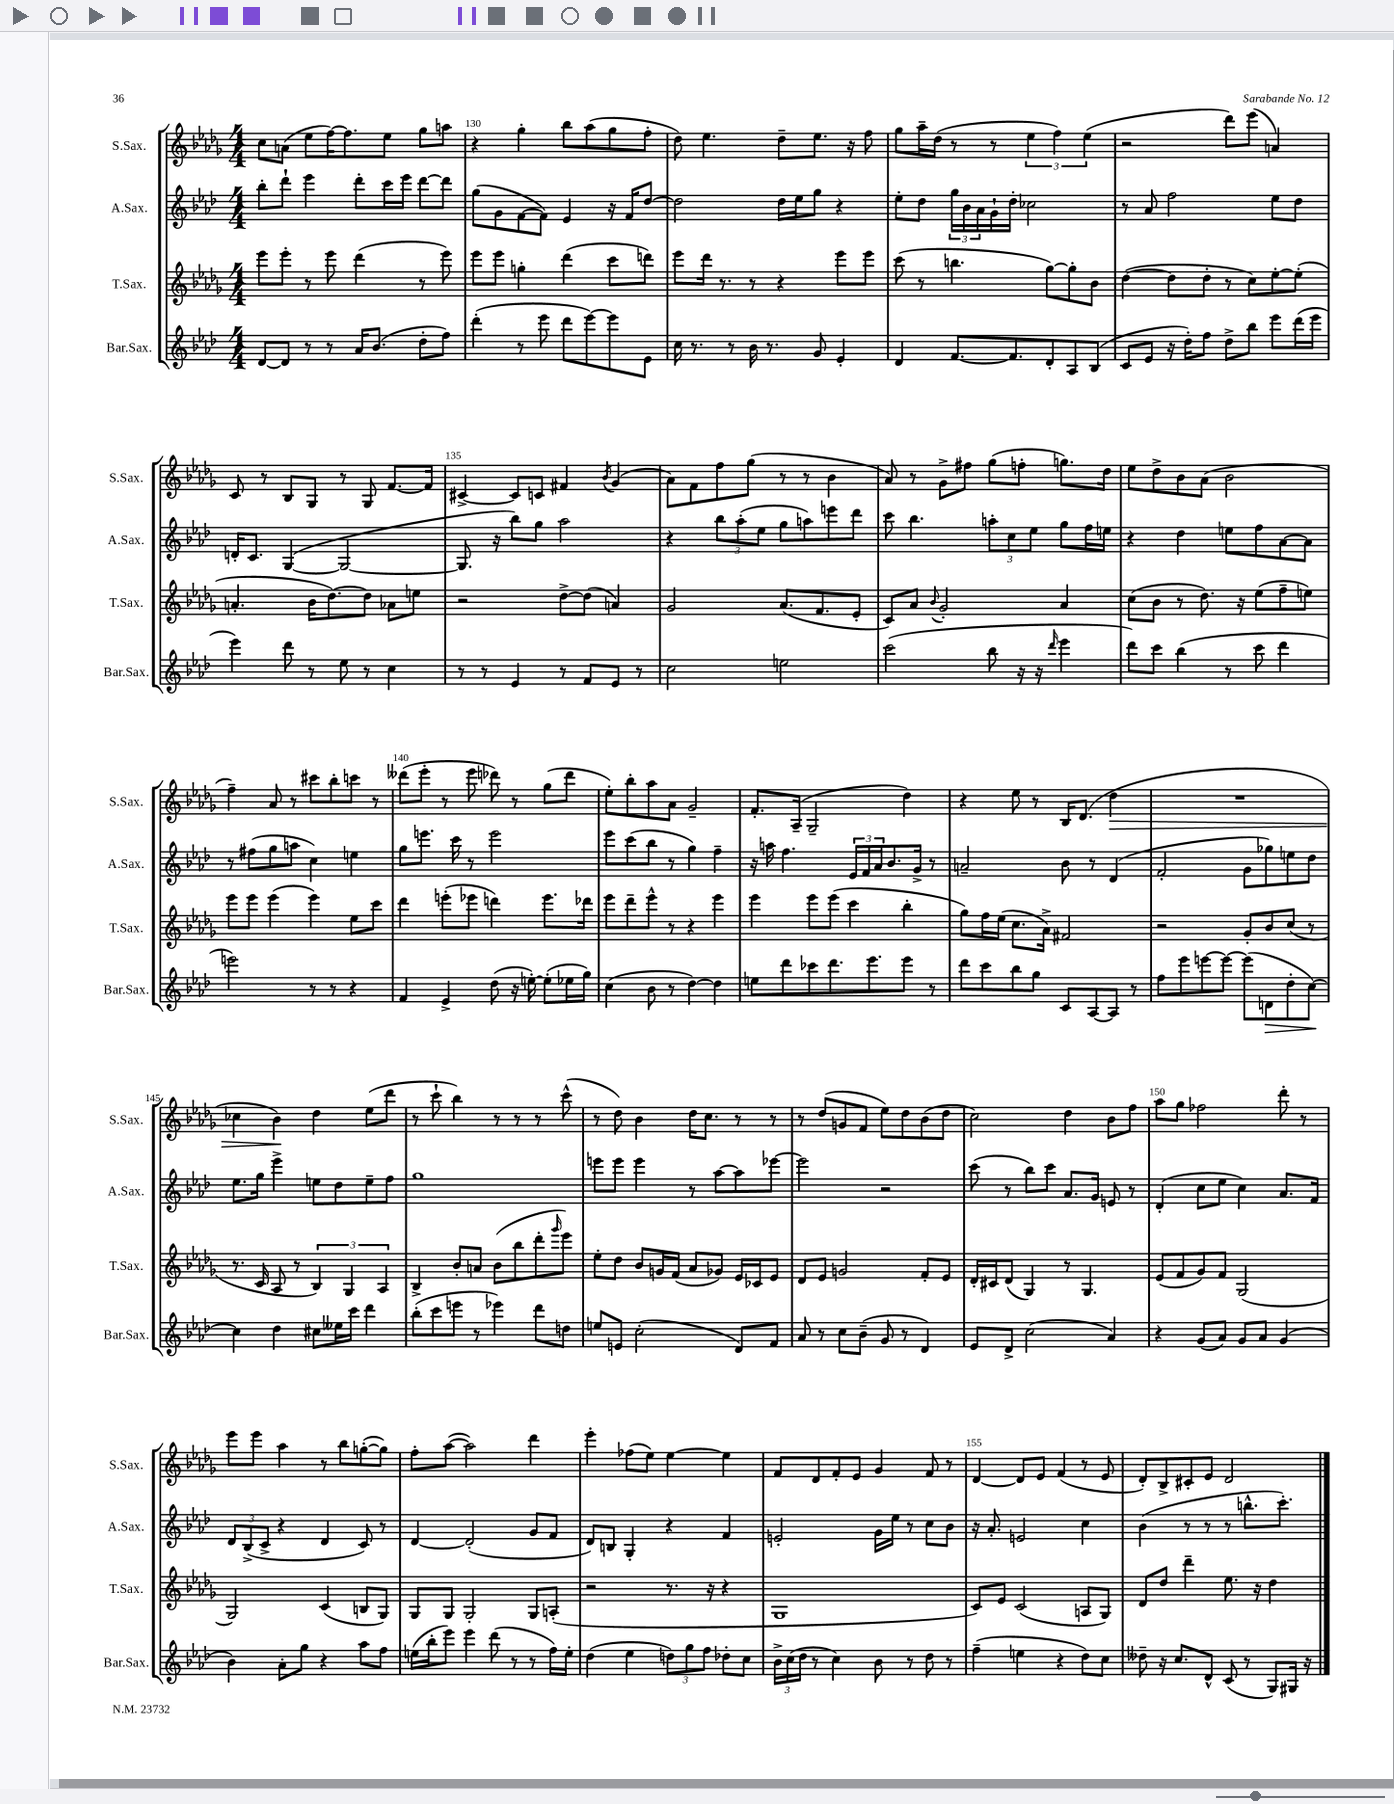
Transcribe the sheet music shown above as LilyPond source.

<<
\new StaffGroup <<
\new Staff = "s0" \with { instrumentName = "S.Sax." shortInstrumentName = "S.Sax." } {
    \clef treble \key des \major \numericTimeSignature \time 4/4
    c''8 a'8( ees''8 f''16~) f''8. ees''8 ges''8 a''8 |
    r4 ges''4-. bes''8 aes''8( ges''8 f''8-. |
    des''8) ees''4. des''8-- ees''8. r16 f''8 |
    ges''8 aes''16-- des''16( r8 r8 \tuplet 3/2 { ees''4 f''4) ees''4( } |
    r2 des'''8) ees'''8( a'4) |
    c'8 r8 bes8 ges8 r8 ges8 f'8.~ f'16 |
    cis'4~-> cis'8 c'8 fis'4 \acciaccatura { bes'8 } ges'4( |
    aes'8) f'8 f''8 ges''8( r8 r8 bes'4 |
    aes'8) r8 ges'8-> fis''8 ges''8( f''8-. g''8.) des''16 |
    ees''8 des''8-> bes'8 aes'8( bes'2 |
    f''4--) aes'8 r8 cis'''8 bes''8-. c'''8 r8 |
    deses'''8( ees'''8-. r8 ees'''8 des'''8) r8 ges''8( des'''8 |
    ees''8-.) bes''8-. aes''8 aes'8 ges'2-- |
    f'8.-. aes16--( ges2-- des''4) |
    r4 ees''8 r8 bes16 des'8.( des''4\> |
    R1 |
    ces''4 bes'4\!) des''4 ees''8( des'''8 |
    r8 c'''8-! bes''4) r8 r8 r8 c'''8-^( |
    r8 des''8) bes'4 des''16 c''8. r8 r8 |
    r8 des''8( g'8 f'8 ees''8) des''8 bes'8( des''8 |
    c''2) des''4 bes'8 f''8 |
    aes''8 ges''8 fes''2 des'''8-. r8 |
    ees'''8 ees'''8 aes''4 r8 bes''8 g''8~-.( g''8) |
    f''8-. aes''8~( aes''2) des'''4 |
    ees'''4-. fes''8( ees''8) ees''4~ ees''4 |
    f'8 des'8 f'8-. ees'8 ges'4 f'8 r8 |
    des'4~ des'8 ees'8 f'4( r8 ees'8 |
    des'8-.) bes8-> cis'8-. ees'8 des'2 \bar "|." |
}
\new Staff = "s1" \with { instrumentName = "A.Sax." shortInstrumentName = "A.Sax." } {
    \clef treble \key aes \major \numericTimeSignature \time 4/4
    bes''8-. des'''8-! ees'''4 des'''8-. c'''16 ees'''16 des'''8~ des'''8 |
    g''8( g'8 f'8~ f'8) ees'4 r16 f'16 des''8~ |
    des''2 des''16 ees''16 g''8 r4 |
    ees''8-. des''8 \tuplet 3/2 { g''16 bes'16 aes'16 } g'16-! des''16-. ces''2 |
    r8 aes'8 f''2 ees''8 des''8 |
    d'16-. c'8. g4~( g2~ |
    g8. r16 bes''8) g''8 aes''2 |
    r4 \tuplet 3/2 { bes''8 aes''8-.( ees''8 } g''8 a''8) e'''8 des'''8 |
    c'''8 bes''4. \tuplet 3/2 { a''8-. c''8 ees''8 } g''8 f''16 e''16 |
    r4 des''4 e''8 f''8 aes'8~ aes'8 |
    r8 fis''8( g''8 a''8 c''4) e''4 |
    g''8 e'''8. c'''16 r8 e'''2 |
    ees'''8 c'''8( bes''8 r8 g''4) f''4-- |
    r16 a''16 f''4. \tuplet 3/2 { ees'16 f'16 aes'16 } bes'8. g'16-> r8 |
    a'2-- bes'8 r8 des'4( |
    f'2-. g'8 ges''8) e''8 des''8 |
    ees''8. g''16 ees'''4-> e''8 des''8 e''8-- f''8 |
    g''1 |
    e'''8 e'''8 e'''4 r8 aes''8~ aes''8 ees'''8~ |
    ees'''2 r2 |
    c'''8( r8 bes''8) c'''8 aes'8. g'16 e'8 r8 |
    des'4-.( c''8 ees''8 c''4) aes'8. f'16 |
    \tuplet 3/2 { des'8 bes8->( c'8-> } r4 des'4 c'8) r8 |
    des'4~ des'2-.( g'8 f'8 |
    des'8) b8 g4-. r4 f'4 |
    e'2-. g'16 ees''16 r8 c''8 bes'8 |
    r16 aes'8.-. e'2 c''4 |
    bes'4( r8 r8 r8 b''8.-^ c'''8.-.) \bar "|." |
}
\new Staff = "s2" \with { instrumentName = "T.Sax." shortInstrumentName = "T.Sax." } {
    \clef treble \key des \major \numericTimeSignature \time 4/4
    ees'''8 ees'''8-. r8 ees'''8 des'''4( r8 ees'''8) |
    ees'''8 ees'''8 g''4-. des'''4( c'''8 d'''8) |
    ees'''8 des'''16 r8. r8 r4 ees'''8 ees'''8 |
    c'''8( r8 b''4. ges''8~) ges''8-. bes'8 |
    des''4~( des''8 des''8-. r8 c''8) ees''8~-. ees''8-.( |
    a'4.-. bes'16 des''8.~) des''8 aes'8 e''8 |
    r2 des''8~-> des''8( a'4) |
    ges'2 aes'8.( f'8. ees'8-. |
    c'8) aes'8 \appoggiatura { bes'8 } ges'2-. aes'4 |
    c''8( bes'8 r8 des''8.) r16 ees''8( f''8-- e''8) |
    ees'''8 ees'''8 ees'''4( ees'''4) ees''8 c'''8 |
    des'''4 e'''8-.( ees'''8 d'''4) ees'''8. des'''16 |
    ees'''8 des'''8-- ees'''8-^ r8 r4 ees'''4 |
    ees'''4 ees'''8 ees'''8( c'''4 bes''4-. |
    ges''8) f''16 ees''16( c''8. aes'16->) fis'2 |
    r2 ges'8-. bes'8 c''8( r8 |
    r8. c'16 aes8 r8 \tuplet 3/2 { bes4) ges4 aes4 } |
    bes4-> bes'8-. a'8 bes'8( bes''8 des'''8-. \grace { ges'''16 } ees'''8) |
    ees''8-. des''8 bes'8 g'16 f'16( aes'8 ges'8) ees'16 ces'16 ees'8 |
    des'8 ees'8 g'2 f'8-. ees'8 |
    des'16-. cis'16 des'8( ges4) r8 ges4. |
    ees'8( f'8 ges'8) f'8 ges2( |
    ges2) c'4( b8 ges8) |
    ges8 ges8 ges2-. ges8 a8-.( |
    r2 r8. r16 r4 |
    ges1 |
    c'8) ees'8 c'2( a8 ges8) |
    des'8 des''8 des'''4-- ees''8. r16 des''4 \bar "|." |
}
\new Staff = "s3" \with { instrumentName = "Bar.Sax." shortInstrumentName = "Bar.Sax." } {
    \clef treble \key aes \major \numericTimeSignature \time 4/4
    des'8~ des'8 r8 r8 aes'16 bes'8.( des''8-. f''8) |
    des'''4-.( r8 ees'''8 des'''8 ees'''8~) ees'''8 ees'8 |
    c''16 r8. r8 bes'16 r8. g'8 ees'4-. |
    des'4 f'8.~ f'8. des'8-. aes8 bes8( |
    c'8 ees'8 r16 des''16-.) f''8 des''8-> bes''8 ees'''8 des'''16( ees'''16 |
    ees'''4) des'''8 r8 ees''8 r8 c''4 |
    r8 r8 ees'4 r8 f'8 ees'8 r8 |
    c''2 e''2 |
    c'''2( bes''8 r16 r16 \grace { des'''16 } ees'''4 |
    des'''8) c'''8 bes''4( r8 c'''8 des'''4 |
    e'''2) r8 r8 r4 |
    f'4 ees'4-> des''8( r16 e''16~-.) e''8-.( ees''16 g''16) |
    c''4( bes'8 r8 des''4~) des''4 |
    e''8 des'''8 ces'''8 des'''8. ees'''8. ees'''8 r8 |
    des'''8 c'''8 bes''8 g''8 c'8 aes8~ aes8 r8 |
    f''8 ees'''8 e'''8~ e'''8~ e'''8( d'8\> des''8-. c''8~\!) |
    c''4 des''4 cis''8 eeses''16 c'''16 des'''4 |
    bes''8-.( c'''8 e'''8 r8 ees'''4) des'''8 d''8 |
    e''8 e'8 c''2-.( des'8) f'8 |
    aes'8 r8 c''8 bes'8--( g'8 r8 des'4) |
    ees'8 des'8-> c''2( aes'4) |
    r4 g'8( aes'8) g'8 aes'8 g'4( |
    bes'4) aes'8-. g''8 r4 aes''8 f''8 |
    e''16( bes''16-. ees'''8) ees'''4 des'''8( r8 r8 f''16) e''16-. |
    des''4( ees''4 \tuplet 3/2 { d''8) g''8 f''8 } des''8-. c''8 |
    \tuplet 3/2 { bes'16-> c''16( des''16 } r8 c''4) bes'8 r8 des''8 r8 |
    f''4--( e''4 r4 des''8) c''8 |
    deses''8-- r16 c''8. des'8-^ c'8( r8 g8) gis16 r16 \bar "|." |
}
>>
>>
\layout { \context { \Score currentBarNumber = #129 \override BarNumber.break-visibility = ##(#f #t #t) barNumberVisibility = #(every-nth-bar-number-visible 5) } }
